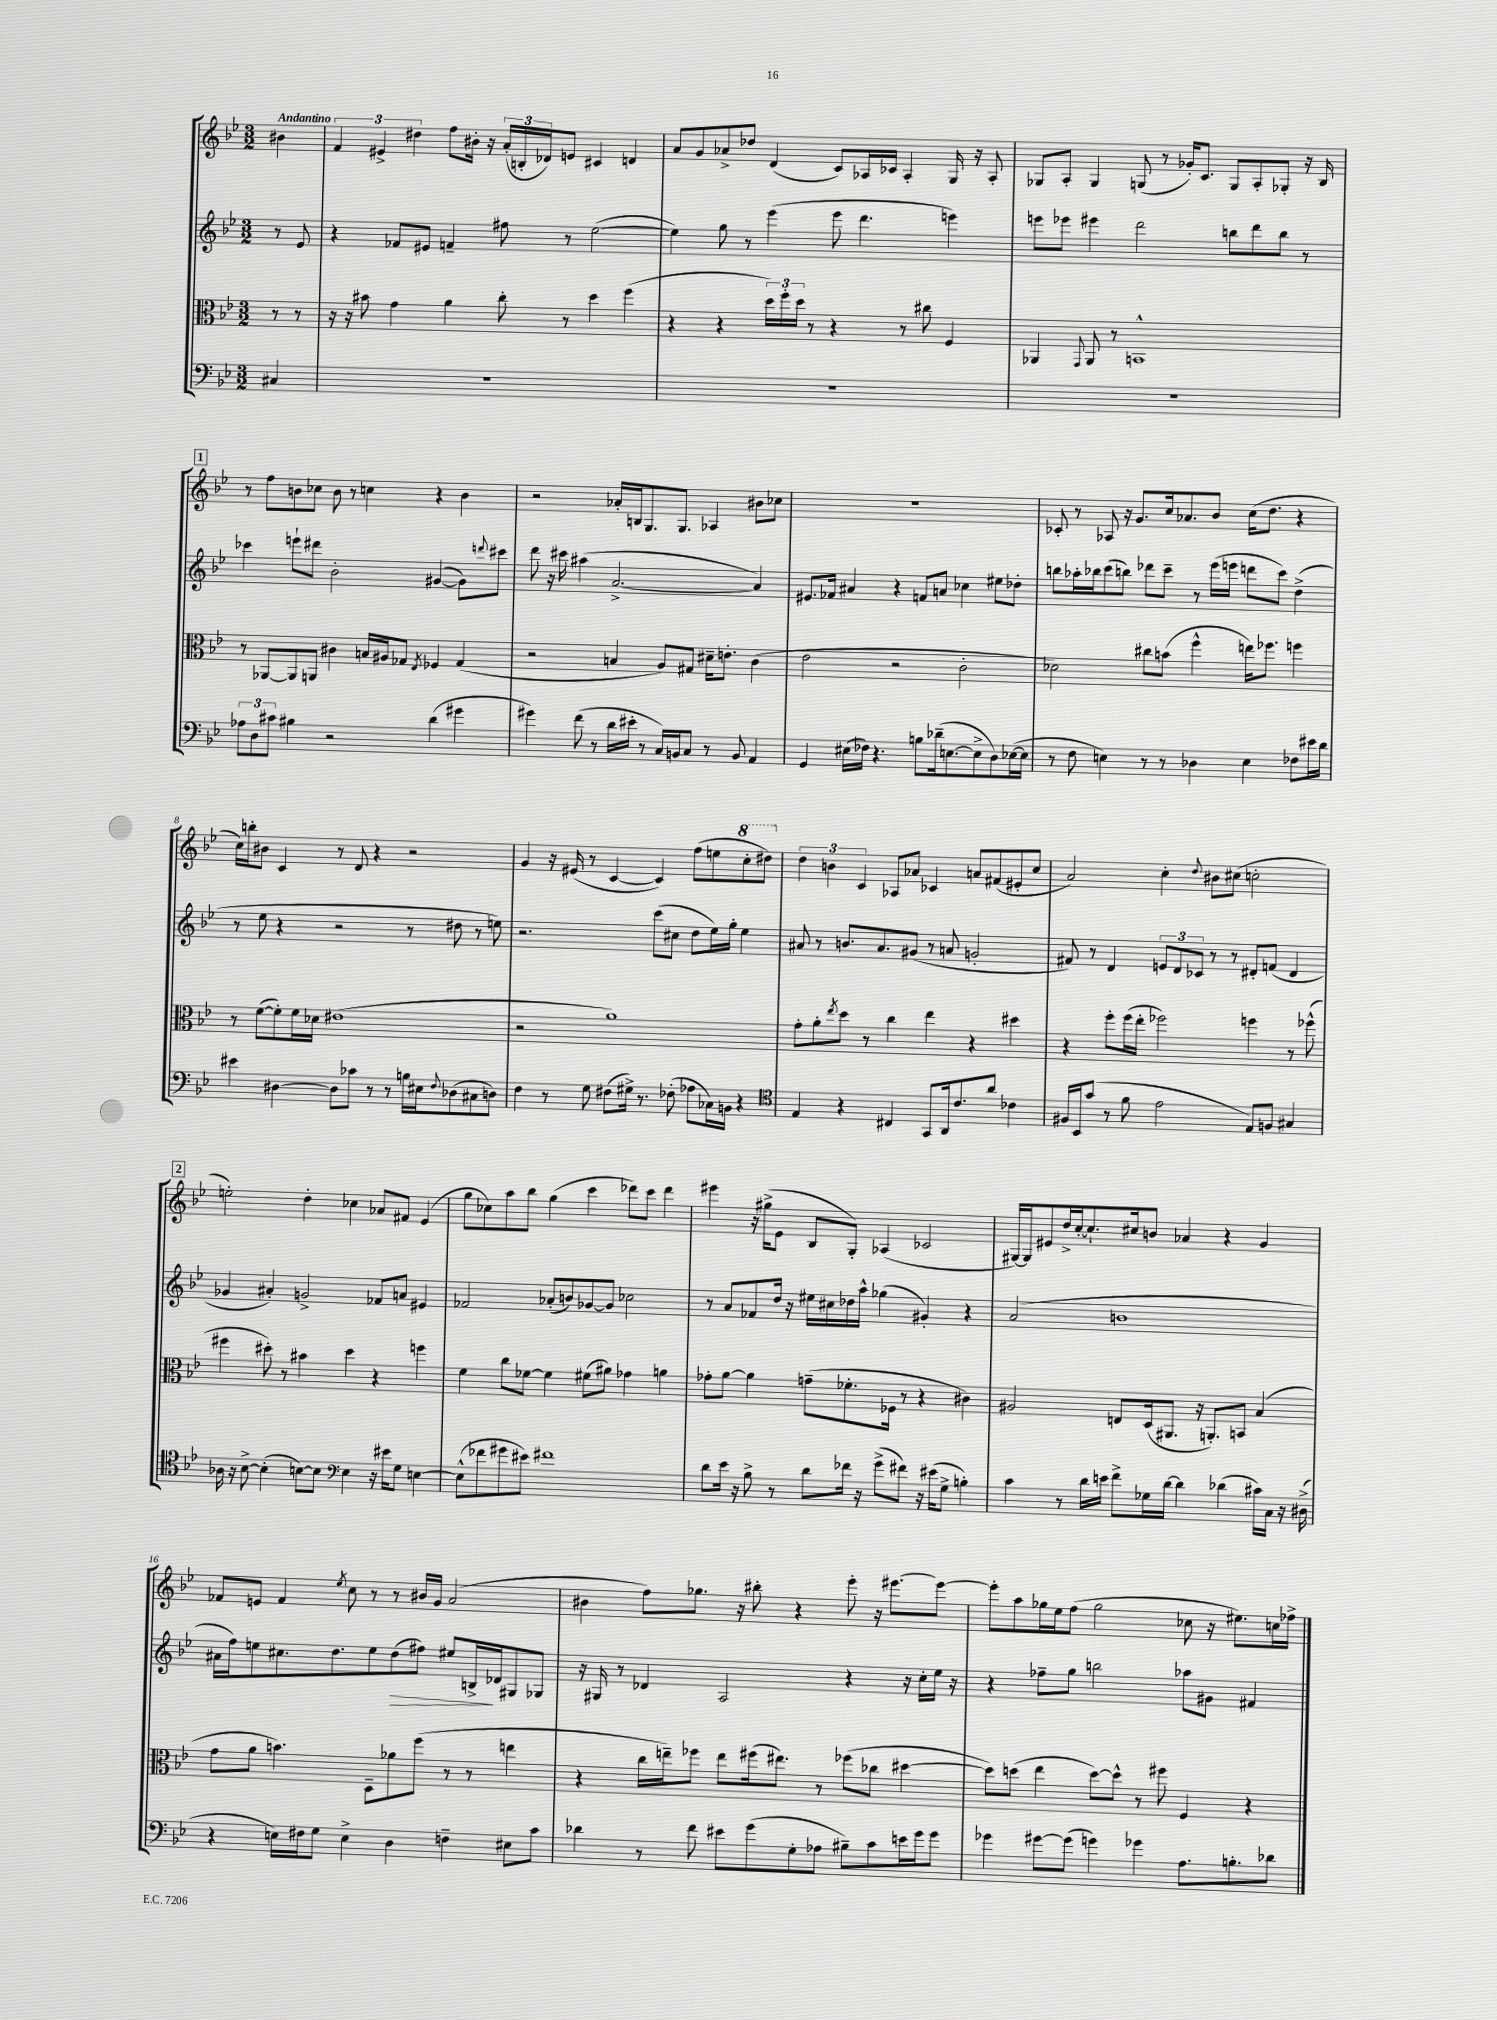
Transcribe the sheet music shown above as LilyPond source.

<<
\new StaffGroup <<
\new Staff = "s0" {
    \clef treble \key bes \major \numericTimeSignature \time 3/2 \partial 4 \tempo "Andantino"
    bis'4 |
    \tuplet 3/2 { f'4 eis'4-> dis''4 } f''8 bis'16-. r16 \tuplet 3/2 { a'16-.( b16-. des'16) } e'8 cis'4 d'4 |
    a'8 g'8 aes'8-> des''8 d'4( c'8) aes16 ces'16 aes4-. g16 r16 aes8-. |
    ges8 a8-. ges4 g8( r8 ges'16-.) c'8. g8 a8-. ges8-. r16 bes16 |
    \mark \markup { \box "1" } r8 f''8 b'8 ces''8 b'8 r8 c''4 r4 b'4 |
    r2 aes'16-. b16 g8. g8. aes4 bis'8 ces''8 |
    R1. |
    ces'8-. r8 aes8 r16 g'8. c''16 aes'8. bes'8 c''16( d''8. r4 |
    c''16) b''16-. bis'8 c'4 r8 d'8 r4 r2 |
    g'4 r16 eis'16( r8 c'4~ c'4) f''8( e''8 \ottava #1 c'''8-. dis'''8) \ottava #0 |
    \tuplet 3/2 { d''4 b'4 c'4 } aes8 aes'8 ces'4 a'8 fis'8( eis'8-. c''8 |
    a'2) c''4-. \appoggiatura { d''8 } bis'8 cis''8( c''2-. |
    \mark \markup { \box "2" } e''2-.) d''4-. ces''4 aes'8 fis'8 ees'4( |
    g''8 ces''8) a''8 bes''8 g''4( c'''4 des'''8) c'''8 des'''4 |
    eis'''4 r16 gis''16->( ees'8 bes8 g8-.) aes4( ces'2 |
    gis16~) gis16 eis'8 d''16-> c''16~-. c''8.-! cis''16 b'8 aes'4 r4 g'4 |
    fes'8 e'8 fes'4 \acciaccatura { ees''8 } c''8 r8 r8 bis'16 g'16 a'2( |
    bis'4 f''8) ges''8. r16 bis''8-. r4 ees'''8-. r16 eis'''8.~ eis'''8~ |
    eis'''8-. a''8 ges''16 ees''16 f''8( ges''2 ces''8 r16 eis''8.) c''16 fes''16-> \bar "|." |
}
\new Staff = "s1" {
    \clef treble \key bes \major \numericTimeSignature \time 3/2 \partial 4
    r8 ees'8 |
    r4 fes'8 eis'8 f'4-- fis''8 r8 ees''2~( |
    ees''4) g''8 r8 ees'''4( ees'''8 d'''4. e'''4) |
    e'''8 ees'''8 eis'''4 d'''2 b''8 d'''8 b''8 r8 |
    \mark \markup { \box "1" } ces'''4 e'''8-! dis'''8 bes'2-. gis'4~( gis'8) \appoggiatura { d'''8 } cis'''8 |
    d'''8 r16 cis'''16 ais''4( a'2.~-> a'4) |
    eis'8. fes'16 ais'4 r4 f'8 a'8 ces''4 eis''8 des''8-. |
    b''8 aes''16-. bes''16 c'''8( b''8) des'''8 c'''8-- r8 ees'''16( e'''16 d'''8 c'''8) d''4->( |
    r8 ees''8 r4 r2 r8 dis''8 r8 e''8) |
    r2. c'''8( cis''8 d''8 ees''16) g''16-. ees''4 |
    ais'8 r8 b'8. ais'8. gis'8( r8 a'8 g'2-. |
    fis'8) r8 d'4 \tuplet 3/2 { e'8 d'8 ces'8 } r8 r8 dis'8-. f'8( dis'4 |
    \mark \markup { \box "2" } ges'4 ais'4-.) g'2-> fes'8 a'8 eis'4 |
    fes'2 aes'8-.( b'8) ges'8~ ges'8 ces''2 |
    r8 a'8 fes'8 d''16 r16 eis''16 cis''16 des''16 a''16-^ ges''4( gis'4-.) r4 |
    a'2( b'1 |
    ais'16 f''16) e''8 cis''8. d''8. e''8 d''8\>( fis''8) eis''8 b16->\! des'16 gis8 ges8 |
    r16 gis16 r8 des'4 a2 r4 r16 c''16-. ees''16 r16 |
    r4 fes''8-- g''8 b''2 aes''8 gis'8 fis'4 \bar "|." |
}
\new Staff = "s2" {
    \clef alto \key bes \major \numericTimeSignature \time 3/2 \partial 4
    r8 r8 |
    r16 r16 bis'8 g'4 a'4 c''8-. r8 d''4 f''4( |
    r4 r4 \tuplet 3/2 { d''16) f''16-. d''16 } r8 r4 r8 cis''8 f4 |
    aes,4 \appoggiatura { g,8 } aes,8 r8 b,1-^ |
    \mark \markup { \box "1" } r8 aes,8~ aes,8 a,8 cis'4 b16 ais16 ges8 \acciaccatura { ees8 } fes4 ges4( |
    r2 b4 a8) gis8 dis'16-- e'8.-. c'4( |
    ees'2 r2 c'2-. |
    des'2) cis''8 b'8( f''4-^ e''16) fes''8. f''4 |
    r8 f'8~( f'8-.) f'16 des'16 eis'1( |
    r2 a'1) |
    g'8-. a'8-. \acciaccatura { ees''8 } d''8 r8 c''4 ees''4 r4 dis''4 |
    r4 f''8-. f''16( ees''16-. fes''2) f''4 r8 fes''8-^( |
    \mark \markup { \box "2" } fis''4 dis''8-.) r8 bis'4 dis''4 r4 f''4 |
    f'4 c''8 fes'8~ fes'4 fis'8( ais'8) ges'4 a'4 |
    ges'8-. a'8~ a'4 g'8--( fes'8.-. fes16 r8 r4 cis'4) |
    ais2 e8 d16( ais,8. r16 a,8.-.) b,8 bes4( |
    g'8 a'8 b'4.) d8-- aes'8 f''8( r8 r8 e''4 |
    r4 c''16 e''16--) fes''8 e''8 fis''16( eis''8.) r8 fes''8( ces''8 dis''4~ |
    dis''8) d''8( ees''4 d''8~) d''8-^ r8 fis''8 f4 r4 \bar "|." |
}
\new Staff = "s3" {
    \clef bass \key bes \major \numericTimeSignature \time 3/2 \partial 4
    cis4 |
    R1. |
    R1. |
    R1. |
    \mark \markup { \box "1" } \tuplet 3/2 { aes8 d8 cis'8 } bis4 r2 d'4( gis'4 |
    gis'4) f'8( r8 d'16 eis'16-. r8 c16) b,16 c8 r8 b,8 a,4 |
    g,4 eis16( fes16) r4. b8 des'16--( e8.~ e8-> d8) ees16~( ees16 |
    r8 f8 e4) r8 r8 des4 e4 fes8 eis'16 d'16 |
    eis'4 dis4~ dis8 ces'8 r8 r8 b16 eis16 \appoggiatura { f8 } des8( cis8 d8) |
    f4 r8 g8 fis8( gis16->) r8. fes8-.( aes8 ces16) b,16 r4 |
    \clef tenor ees4 r4 cis4 g,8 a,16 c'8. a'8 ces'4 |
    fis16 bes,16 g'8( r8 f'8 ees'2 ees8) f8 gis4 |
    \mark \markup { \box "2" } aes16 r16 bes8~-> bes4-.( b8~) b8 \clef bass ees4 r16 eis'16 g8 e4~ |
    e8-^( fes'8 gis'8 eis'8) fis'1 |
    d'8 ees'16 r16 bes8-> r8 d'8 fes'16 r16 g'8->( fis'8) r16 eis'16( g8-> b4-.) |
    c'4 r8 d'16 e'16 f'8-> ges16 d'16~ d'4 des'4( cis'16) c16 r16 dis16->( |
    r4 e16) fis16 g8 e4-> d4 f4-- eis8 c'8 |
    des'4 r8 f'8 eis'8 g'8( g8-. aes8 bis8--) c'8 e'16 g'16 g'8 |
    ges'4 gis'8~ gis'8( g'4) ges'4 a8. b8.-. des'8 \bar "|." |
}
>>
>>
